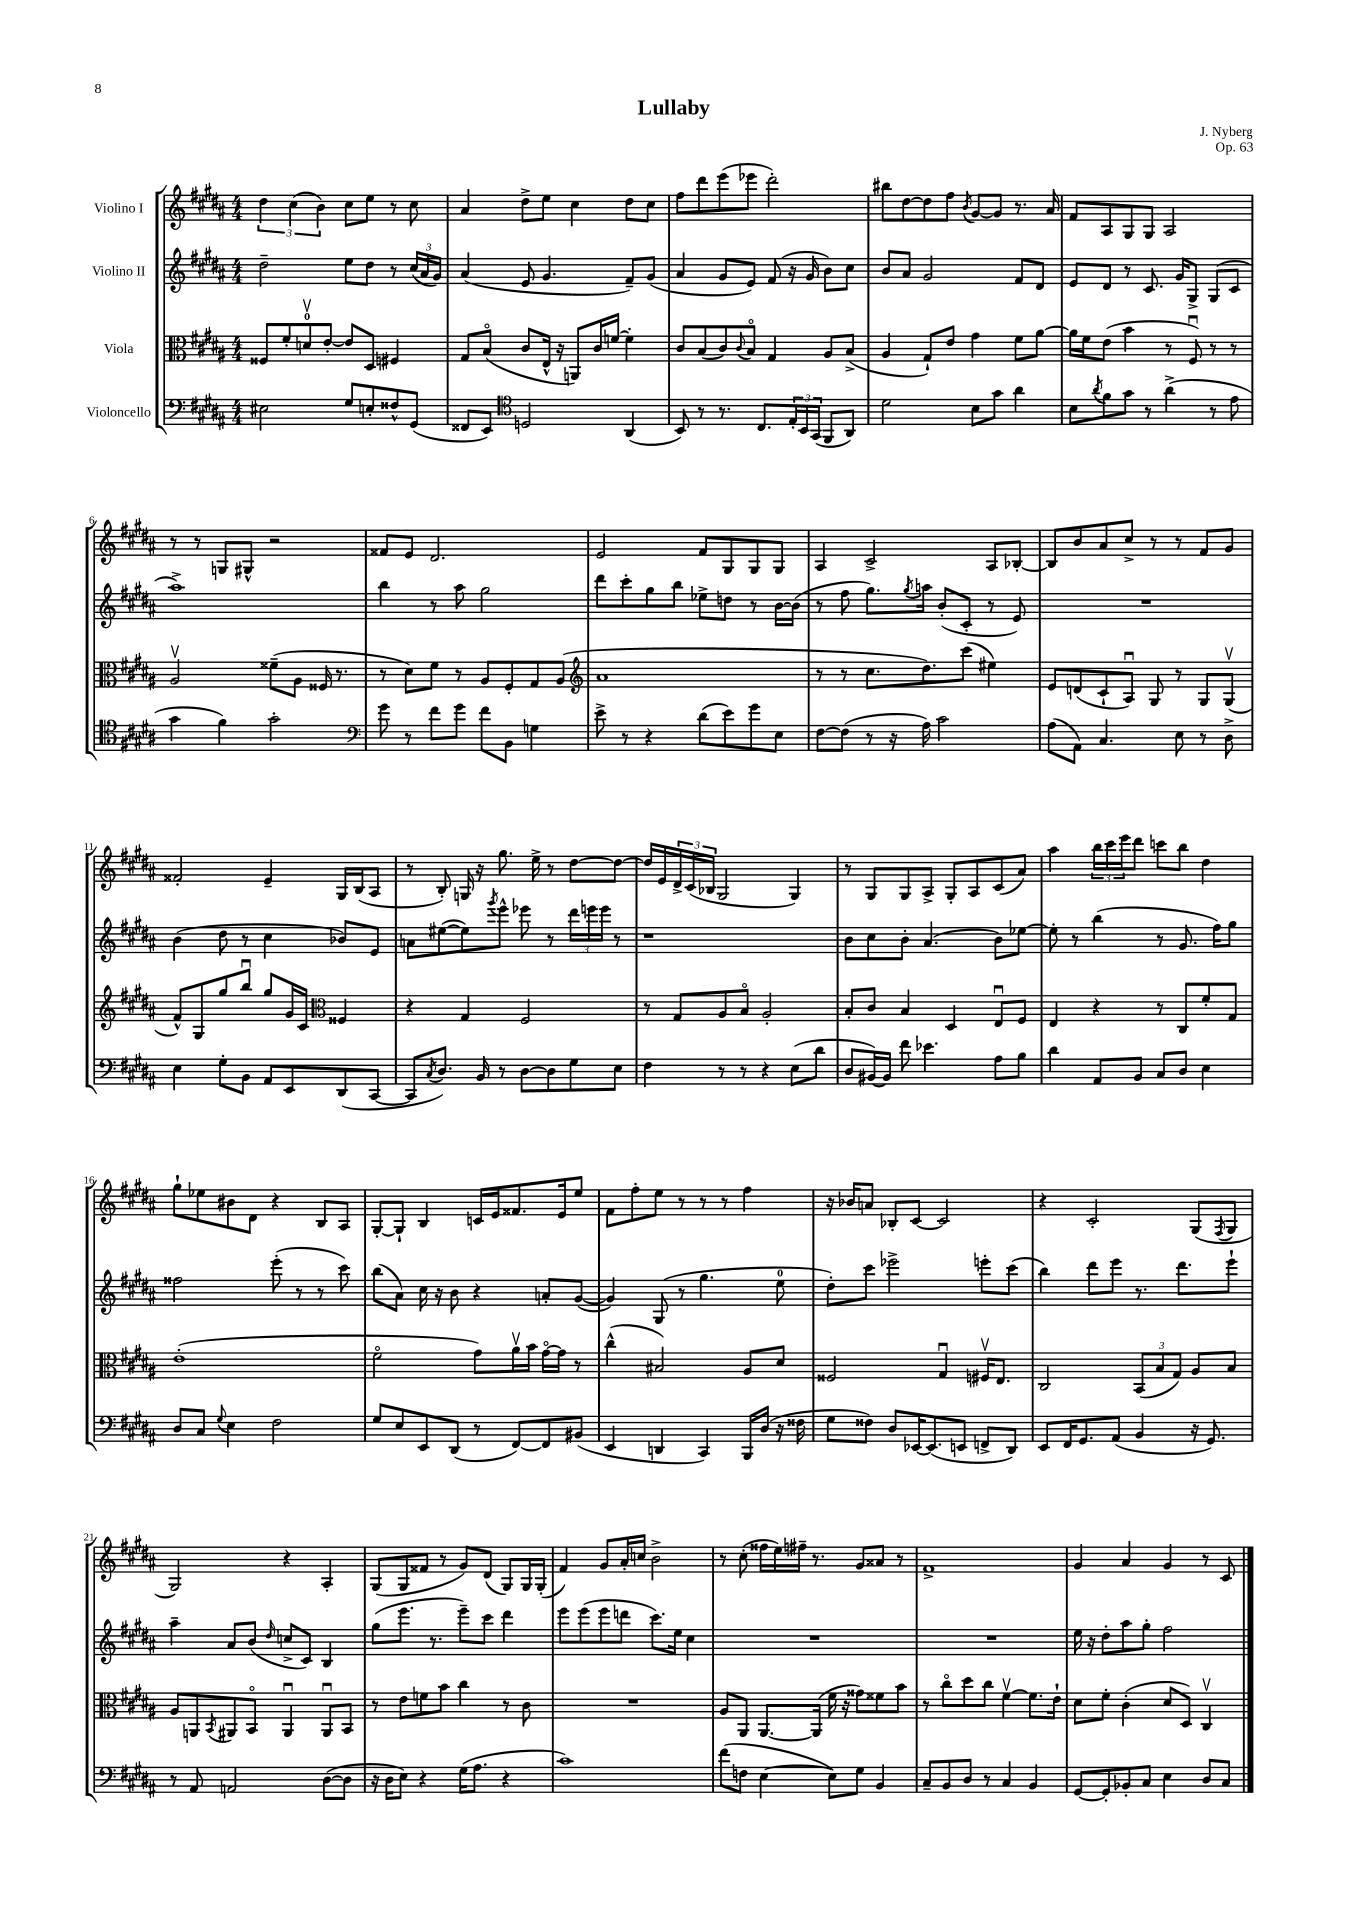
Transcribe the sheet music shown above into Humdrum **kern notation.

**kern	**kern	**kern	**kern
*staff4	*staff3	*staff2	*staff1
*clefF4	*clefC3	*clefG2	*clefG2
*k[f#c#g#d#a#]	*k[f#c#g#d#a#]	*k[f#c#g#d#a#]	*k[f#c#g#d#a#]
*M4/4	*M4/4	*M4/4	*M4/4
2E#\	8F##/L	2dd#~\	6dd#\
.	8f#'/	.	.
.	.	.	(6cc#\
.	8dv/	.	.
.	.	.	6b\)
.	[8e'/J	.	.
8G#/L	8e/]L	8ee\L	8cc#\L
8E'/	8D#/J	8dd#\J	8ee\J
8F##^^/	4F#/	8r	8r
(8GG#/J	.	(24cc#/LL	8cc#\
.	.	24a#/	.
.	.	24g#/JJ)	.
=	=	=	=
8FF##/L	8G#/L	(4a#/	4a#/
8EE/J)	(8Bo/J	.	.
*clefC4	*	*	*
2D/	8c#/L	8e/	8dd#^\L
.	16E^^/Jk	4.g#/	8ee\J
.	16r	.	.
.	8AA/L)	.	4cc#\
.	16c#/L	.	.
.	[16f/JJ	.	.
(4AA#/	4f'\]	8f#~/L)	8dd#\L
.	.	(8g#/J	8cc#\J
=	=	=	=
8BB/)	8c#/L	4a#/	8ff#\L
8r	(8B/	.	8ddd#\
8.r	8c#/)	8g#/L	(8eee\
.	8qqc#/	.	.
.	8Bo/J	8e/J)	8eee-\J
8.C#/L	.	.	.
.	4G#/	(8f#/	2ddd#'\)
24E'/L	.	16r	.
24BB/	.	.	.
.	.	16g#/	.
(24GG#/JJ	.	.	.
8FF#/L	8A#/L	8b\L)	.
8AA#/J)	(8B^/J	8cc#\J	.
=	=	=	=
2d#\	4A#/	8b/L	8bb#\L
.	.	8a#/J	[8dd#\
.	8G#`/L)	2g#/	8dd#\]
.	8e/J	.	8ff#\J
.	.	.	8qb/
8B\L	4g#\	.	[8g#/L
8g#\J	.	.	8g#/]J
4a#\	8f#\L	8f#/L	8.r
.	[8a#\J	8d#/J	.
.	.	.	16a#/
=	=	=	=
8B\L	16a#\]LL	8e/L	8f#/L
.	16f#\J	.	.
8qa#/	.	.	.
8f#\	(8e\J	8d#/J	8A#/
8g#\J	4b\	8r	8G#/
8r	.	8.c#/	8G#/J
(4a#^\	8r	.	2A#/
.	.	16g#/LK	.
.	8F#u/)	8G#^/J	.
8r	8r	(8G#/L	.
8e\	8r	8c#/J	.
=	=	=	=
4g#\	2A#v/	1aa#^)	8r
.	.	.	8r
4f#\)	.	.	8G/L
.	.	.	8G#^^/J
2g#'\	(8f##~\L	.	2r
.	8A#\J	.	.
.	16F##/	.	.
.	8.r	.	.
=	=	=	=
*clefF4	*	*	*
8g#\	8r	4bb\	8f##/L
8r	8d#\L)	.	8e/J
8f#\L	8f#\J	8r	2.d#/
8g#\J	8r	8aa#\	.
8f#\L	8A#/L	2gg#\	.
8BB\J	8F#'/	.	.
4G\	8G#/	.	.
.	(8A#/J	.	.
=	=	=	=
*	*clefG2	*	*
8e^\	1a#	8ddd#\L	2e/
8r	.	8ccc#'\	.
4r	.	8gg#\	.
.	.	8bb\J	.
(8d#\L	.	8ee-^\L	8f#/L
8e\)	.	8dd\J	8G#/
8g#\	.	8r	8G#/
8E\J	.	[16b\LL	8G#/J
.	.	(16b\]JJ	.
=	=	=	=
[8F#\L	8r	8r	4A#/
(8F#\]J	8r	8ff#\	.
8r	8.cc#\L	8.gg#\L)	2c#^/
16r	.	.	.
.	.	8qgg#/	.
16A#\)	8.dd#\)	16aa\Jk	.
2c#\	.	(8b'/L	.
.	(8ccc#\J	8c#'/J	.
.	4ee#\)	8r	8A#/L
.	.	8e/)	[8B-'/J
=	=	=	=
(8A#\L	8e/L	1r	8B-/]L
8AA#\J)	(8d/	.	8b/
4.C#/	8c#`/	.	8a#/
.	8A#u/J)	.	8cc#^/J
.	8G#/	.	8r
8E\	8r	.	8r
8r	8G#/L	.	8f#/L
8D#^\	(8G#v/J	.	8g#/J
=	=	=	=
4E\	8f#^^/L)	(4b\	2f##'/
.	8G#/	.	.
8G#'\L	8gg#/	8dd#\	.
8BB\J	8bbu/J	8r	.
8AA#/L	8gg#/L	4cc#\	4e~/
8EE/	16g#/L	.	.
.	16c#/JJ	.	.
*	*clefC3	*	*
(8DD#/	4F##/	8b-/L)	16G#/LL
.	.	.	(16B/J
[8CC#/J	.	8e/J	8A#/J
=	=	=	=
8CC#/]L	4r	8a\L	8r
8qC#/	.	.	.
8.D#/J)	.	([8ee#\	8B'/)
.	4G#/	8ee#\])	16G/
16BB/	.	.	16r
.	.	8qggg#/	.
8r	.	8eee^^\J	8.gg#\
[8D#\L	2F#/	8eee-\	.
.	.	.	16ee^\
8D#\]	.	8r	8r
8G#\	.	24ddd#\LL	[8dd#\L
.	.	24eee\	.
.	.	24eee\JJ	.
8E\J	.	8r	8dd#\_J
=	=	=	=
4F#\	8r	1r	16dd#/]LL
.	.	.	16e/
.	8G#/L	.	24d#^/
.	.	.	(24c#/
.	.	.	24B-/JJ
8r	8A#/	.	2G#/
8r	8Bo/J	.	.
4r	2A#'/	.	.
(8E\L	.	.	4G#/)
8d#\J	.	.	.
=	=	=	=
8D#/L	8B'/L	8b\L	8r
[16BB#/L)	8c#/J	8cc#\	8G#/L
16BB#/]JJ	.	.	.
8f#\	4B/	8b'\J	8G#/
4.e-\	.	(4.a#/	8A#^/J
.	4D#/	.	8G#'/L
.	.	.	8A#/
8A#\L	8Eu/L	8b\L)	(8c#/
8B\J	8F#/J	[8ee-\J	8a#/J)
=	=	=	=
4d#\	4E/	8ee-'\]	4aa#\
.	.	8r	.
8AA#/L	4r	(4bb\	24bb\LL
.	.	.	24ccc#\
.	.	.	24eee\J
8BB/J	.	.	8ddd#\J
8C#/L	8r	8r	8ccc\L
8D#/J	8C#/L	8.g#/	8bb\J
4E\	8f#'/	.	4dd#\
.	.	16ff#\LK)	.
.	8G#/J	8gg#\J	.
=	=	=	=
8D#/L	(1e'	2ff##\	8gg#`\L
8C#/J	.	.	8ee-\
8qqG#/	.	.	.
4E\	.	.	8b#\
.	.	.	8d#\J
2F#\	.	(8eee'\	4r
.	.	8r	.
.	.	8r	8B/L
.	.	8ccc#\)	8A#/J
=	=	=	=
8G#/L	2f#o\	(8bb\L	[8G#'/L
8E/	.	8a#\J)	8G#`/]J
8EE/	.	16cc#\	4B/
.	.	16r	.
(8DD#/J	.	8b\	.
8r	8g#\L)	4r	16c/LL
.	.	.	16e/J
[8FF#/L)	16a#v\L	.	8.f##/
.	16b\JJ	.	.
8FF#/]	[16g#o\LL	8a'/L	.
.	16g#\]JJ	.	16e/k
(8BB#/J	8r	([8g#/J	8ee/J
=	=	=	=
4EE/	(4cc#^^\	4g#/])	8f#\L
.	.	.	8ff#'\
4DD/	2B#/)	(8G#/	8ee\J
.	.	8r	8r
4CC#/)	.	4.gg#\	8r
.	.	.	8r
16BBB/LL	8A#/L	.	4ff#\
(16D#/JJ	.	.	.
16r	8d#/J	8ee\	.
16F##\	.	.	.
=	=	=	=
8G#\L	2F##/	8dd#'\L)	16r
.	.	.	16b-/LK
8F##\J)	.	8ccc#\J	8a/J
8D#/L	.	2eee-^\	8B-'/L
[16EE-/K	.	.	[8c#/J
(8.EE-/]	.	.	.
.	4G#u/	.	2c#/]
8EE/J	.	.	.
8FF^/L	16F#v/LK	8eee'\L	.
.	8.E/J	.	.
8DD#/J)	.	(8ccc#\J	.
=	=	=	=
8EE/L	2C#/	4bb\)	4r
16FF#/K	.	.	.
8.GG#/	.	.	.
.	.	8ddd#\L	2c#'/
(8AA#/J	.	8eee\J	.
4BB/	(12BB/L	8.r	.
.	12B/	.	.
.	12G#/J)	.	.
.	.	8.ddd#\L	.
16r	8A#/L	.	(8G#/L
8.GG#/)	.	.	.
.	.	.	8qF#/
.	8B/J	8eee`\J	8G#/J
=	=	=	=
8r	8A#/L	4aa#~\	2G#/)
8AA#/	8AA/	.	.
.	8qBB/	.	.
2AA/	8AA#/	8a#/L	.
.	8BBo/J	(8b/J	.
.	.	16qqdd#/	.
.	4AA#u/	8cc^/L	4r
.	.	8c#/J)	.
([8D#\L	8AA#u/L	4B/	4A#'/
8D#\]J	8BB/J	.	.
=	=	=	=
16r	8r	(8gg#\L	(8G#/L
16D#\LK	.	.	.
8E\J)	8e\L	8.eee\J	8G#/
4r	8f\	.	8f##/J
.	.	8.r	.
.	8b\J	.	8r
(16G#\LK	4cc#\	8eee~\L)	8g#/L)
8.A#\J	.	.	.
.	.	8ccc#\J	(8d#/J
4r	8r	4ddd#\	8G#/L)
.	8c#\	.	16G#/L
.	.	.	(16G#'/JJ
=	=	=	=
1c#)	1r	8eee\L	4f#/)
.	.	(8eee\	.
.	.	8eee\	8g#/L
.	.	8ddd\J	16a#'/L
.	.	.	16cc/JJ
.	.	8.ccc#\L)	2b^\
.	.	16ee\Jk	.
.	.	4cc#\	.
=	=	=	=
(8f#\L	8A#/L	1r	8r
8F\J	8AA#/J	.	(8cc#'\
[4E\	[8.AA#/L	.	16ff##\LL
.	.	.	16ee\)
.	.	.	16ff#~\JJ
.	(16AA#/]Jk	.	8.r
8E\]L)	16f#\	.	.
.	16r	.	.
8G#\J	8g##\L)	.	8g#/L
4BB/	8f##\	.	8a##/J
.	8b\J	.	8r
=	=	=	=
8C#~/L	8r	1r	1f#^
8BB/	8cc#o\L	.	.
8D#/J	8dd#\	.	.
8r	8cc#\J	.	.
4C#/	[4f#v\	.	.
4BB/	8.f#\]L	.	.
.	16e`\Jk	.	.
=	=	=	=
[8GG#/L	8d#\L	16ee\	4g#/
.	.	16r	.
8GG#'/]	8f#'\J	8dd#'\L	.
8BB-'/	(4c#'\	8aa#\	4a#/
8C#/J	.	8gg#'\J	.
4E\	8d#/L	2ff#\	4g#/
.	8D#/J)	.	.
8D#/L	4C#v/	.	8r
8C#/J	.	.	8c#/
==	==	==	==
*-	*-	*-	*-
